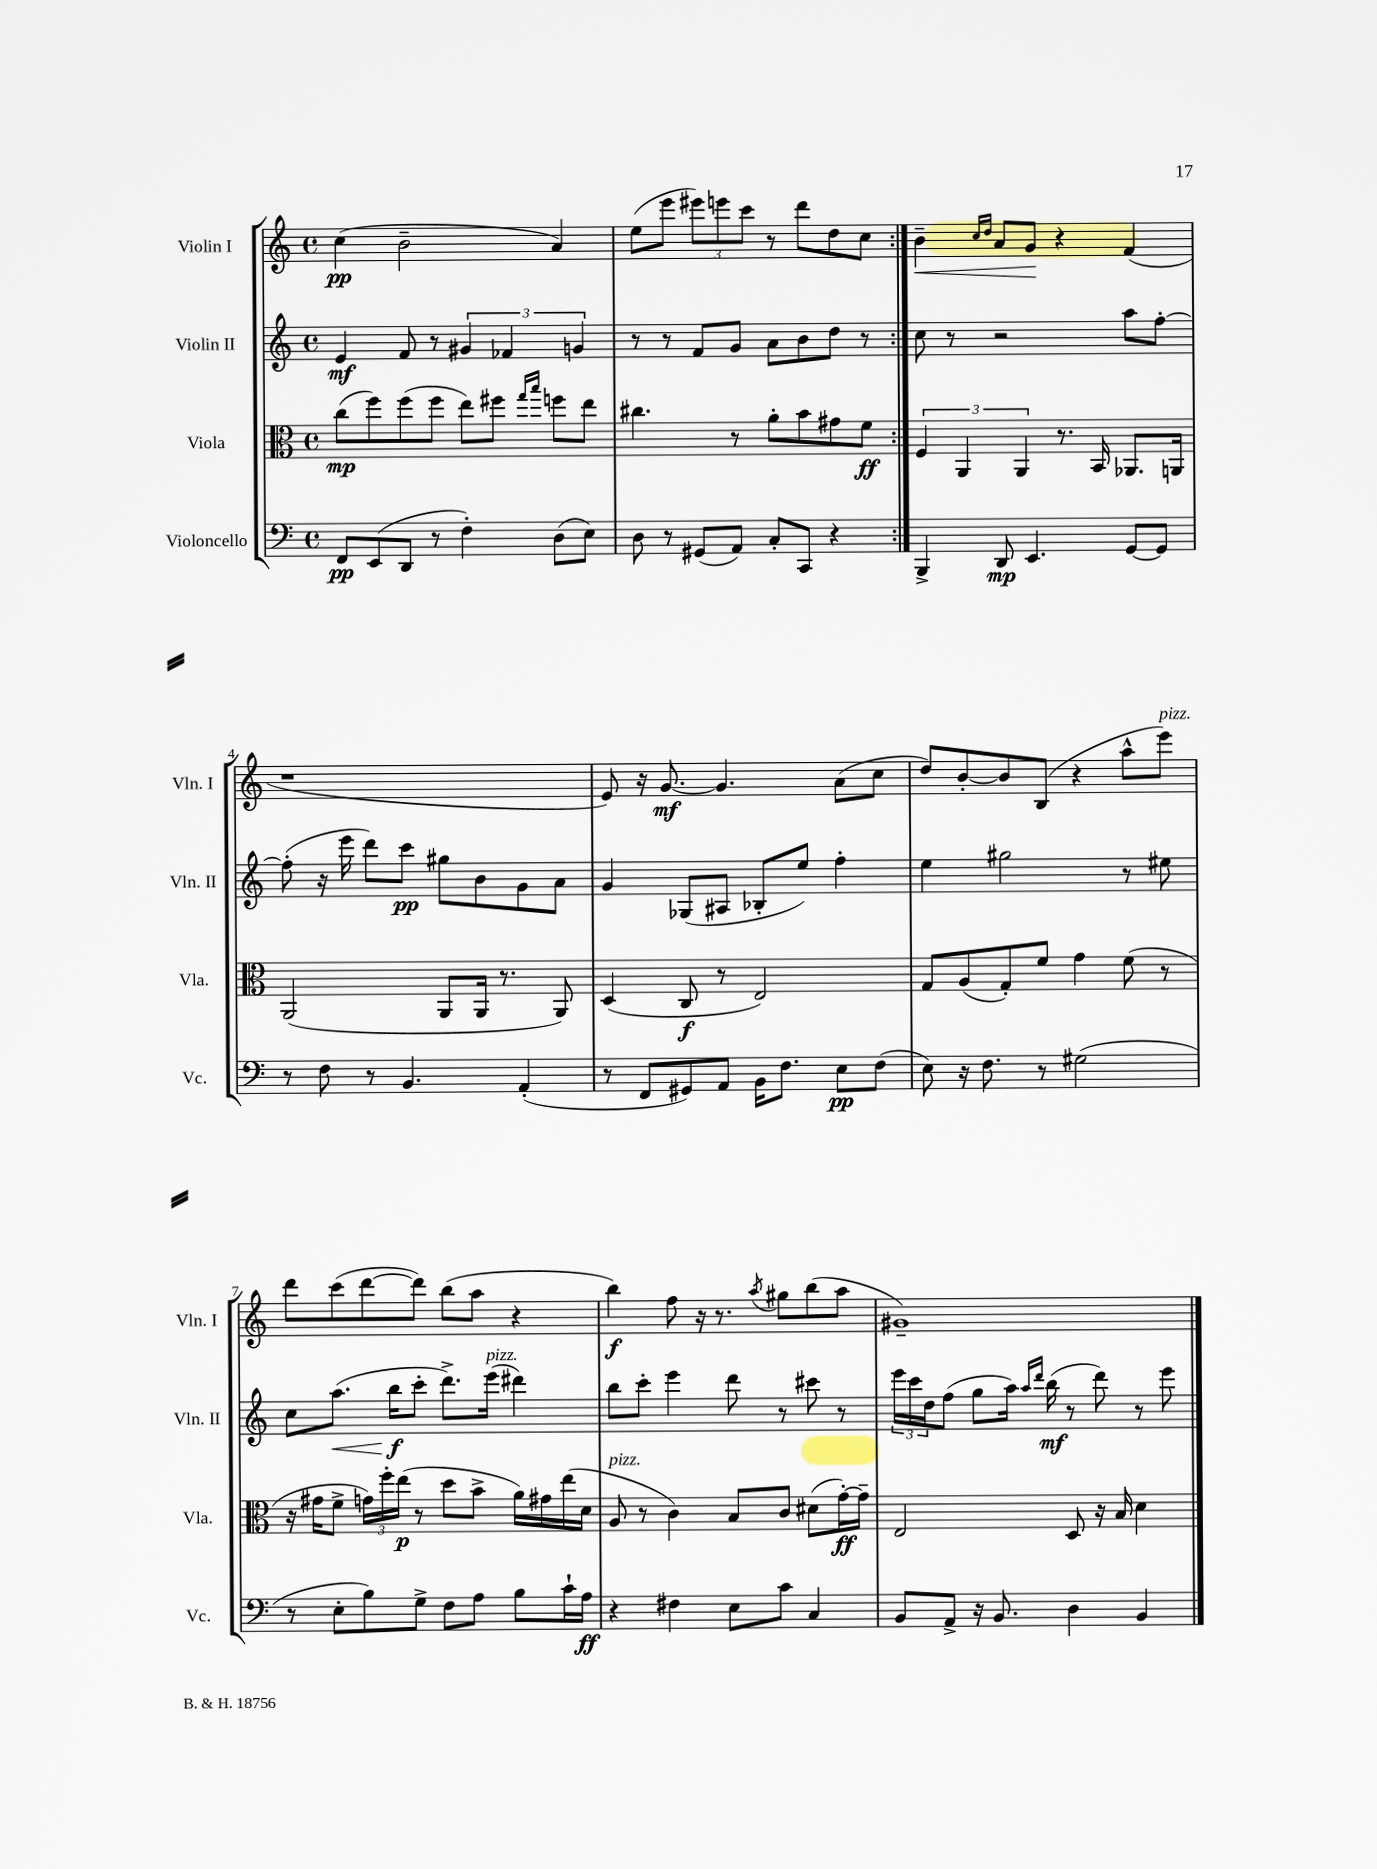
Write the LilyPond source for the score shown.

<<
\new StaffGroup <<
\new Staff = "s0" \with { instrumentName = "Violin I" shortInstrumentName = "Vln. I" } {
    \clef treble \key c \major \defaultTimeSignature \time 4/4
    \repeat volta 2 { c''4\pp( b'2-- a'4) |
    e''8( e'''8 \tuplet 3/2 { eis'''8) e'''8 c'''8 } r8 d'''8 d''8 c''8 | }
    b'4--\< \grace { c''16 d''16 } a'8 g'8\! r4 f'4( |
    r1 |
    e'8) r16 g'8.~\mf g'4. a'8( c''8 |
    d''8) b'8~-. b'8 b8( r4 a''8-^ e'''8^\markup { \italic "pizz." }) |
    d'''8 c'''8( d'''8~ d'''8) b''8( a''8 r4 |
    b''4\f) f''8 r16 r8. \acciaccatura { a''8 } gis''8 b''8( a''8 |
    gis'1--) \bar "|." |
}
\new Staff = "s1" \with { instrumentName = "Violin II" shortInstrumentName = "Vln. II" } {
    \clef treble \key c \major \defaultTimeSignature \time 4/4
    \repeat volta 2 { e'4\mf f'8 r8 \tuplet 3/2 { gis'4 fes'4 g'4 } |
    r8 r8 f'8 g'8 a'8 b'8 d''8 r8 | }
    c''8 r8 r2 a''8 f''8~-. |
    f''8-.( r16 e'''16 d'''8) c'''8\pp gis''8 b'8 g'8 a'8 |
    g'4 ges8( ais8 bes8-. e''8) f''4-. |
    e''4 gis''2 r8 eis''8 |
    c''8 a''8.\<( b''16\f\! c'''8-. d'''8.->) e'''16^\markup { \italic "pizz." }( dis'''4) |
    b''8 c'''8-. e'''4 d'''8 r8 cis'''8 r8 |
    \tuplet 3/2 { e'''16 c'''16 d''16 } f''8( g''8 a''16) \grace { a''16 d'''16 } b''16\mf( r8 d'''8) r8 e'''8 \bar "|." |
}
\new Staff = "s2" \with { instrumentName = "Viola" shortInstrumentName = "Vla." } {
    \clef alto \key c \major \defaultTimeSignature \time 4/4
    \repeat volta 2 { c''8\mp( f''8) f''8( f''8 e''8) fis''8 \grace { g''16 b''16 } f''8 e''8 |
    cis''4. r8 a'8-. b'8 gis'8 f'8\ff | }
    \tuplet 3/2 { f4 a,4 a,4 } r8. b,16 aes,8. a,16 |
    a,2( a,8 a,16 r8. a,8) |
    d4( c8\f r8 e2) |
    g8 a8( g8-.) f'8 g'4 f'8( r8 |
    r16 gis'16 f'8-> \tuplet 3/2 { g'16) f''16-. e''16\p( } r8 d''8 b'8-> a'16) gis'16 e''16( d'16 |
    a8^\markup { \italic "pizz." } r8 c'4) b8 c'8 dis'8( g'16~-.\ff) g'16-- |
    e2 d8 r16 b16 d'4 \bar "|." |
}
\new Staff = "s3" \with { instrumentName = "Violoncello" shortInstrumentName = "Vc." } {
    \clef bass \key c \major \defaultTimeSignature \time 4/4
    \repeat volta 2 { f,8\pp e,8( d,8 r8 f4-.) d8( e8) |
    d8 r8 gis,8( a,8) c8-. c,8 r4 | }
    b,,4-> d,8\mp e,4. g,8~ g,8 |
    r8 f8 r8 b,4. a,4-.( |
    r8 f,8 gis,8) a,8 b,16 f8. e8\pp f8( |
    e8) r16 f8. r8 gis2( |
    r8 e8-. b8) g8-> f8 a8 b8 c'16-! a16\ff |
    r4 fis4 e8 c'8 c4 |
    b,8 a,8-> r16 b,8. d4 b,4 \bar "|." |
}
>>
>>
